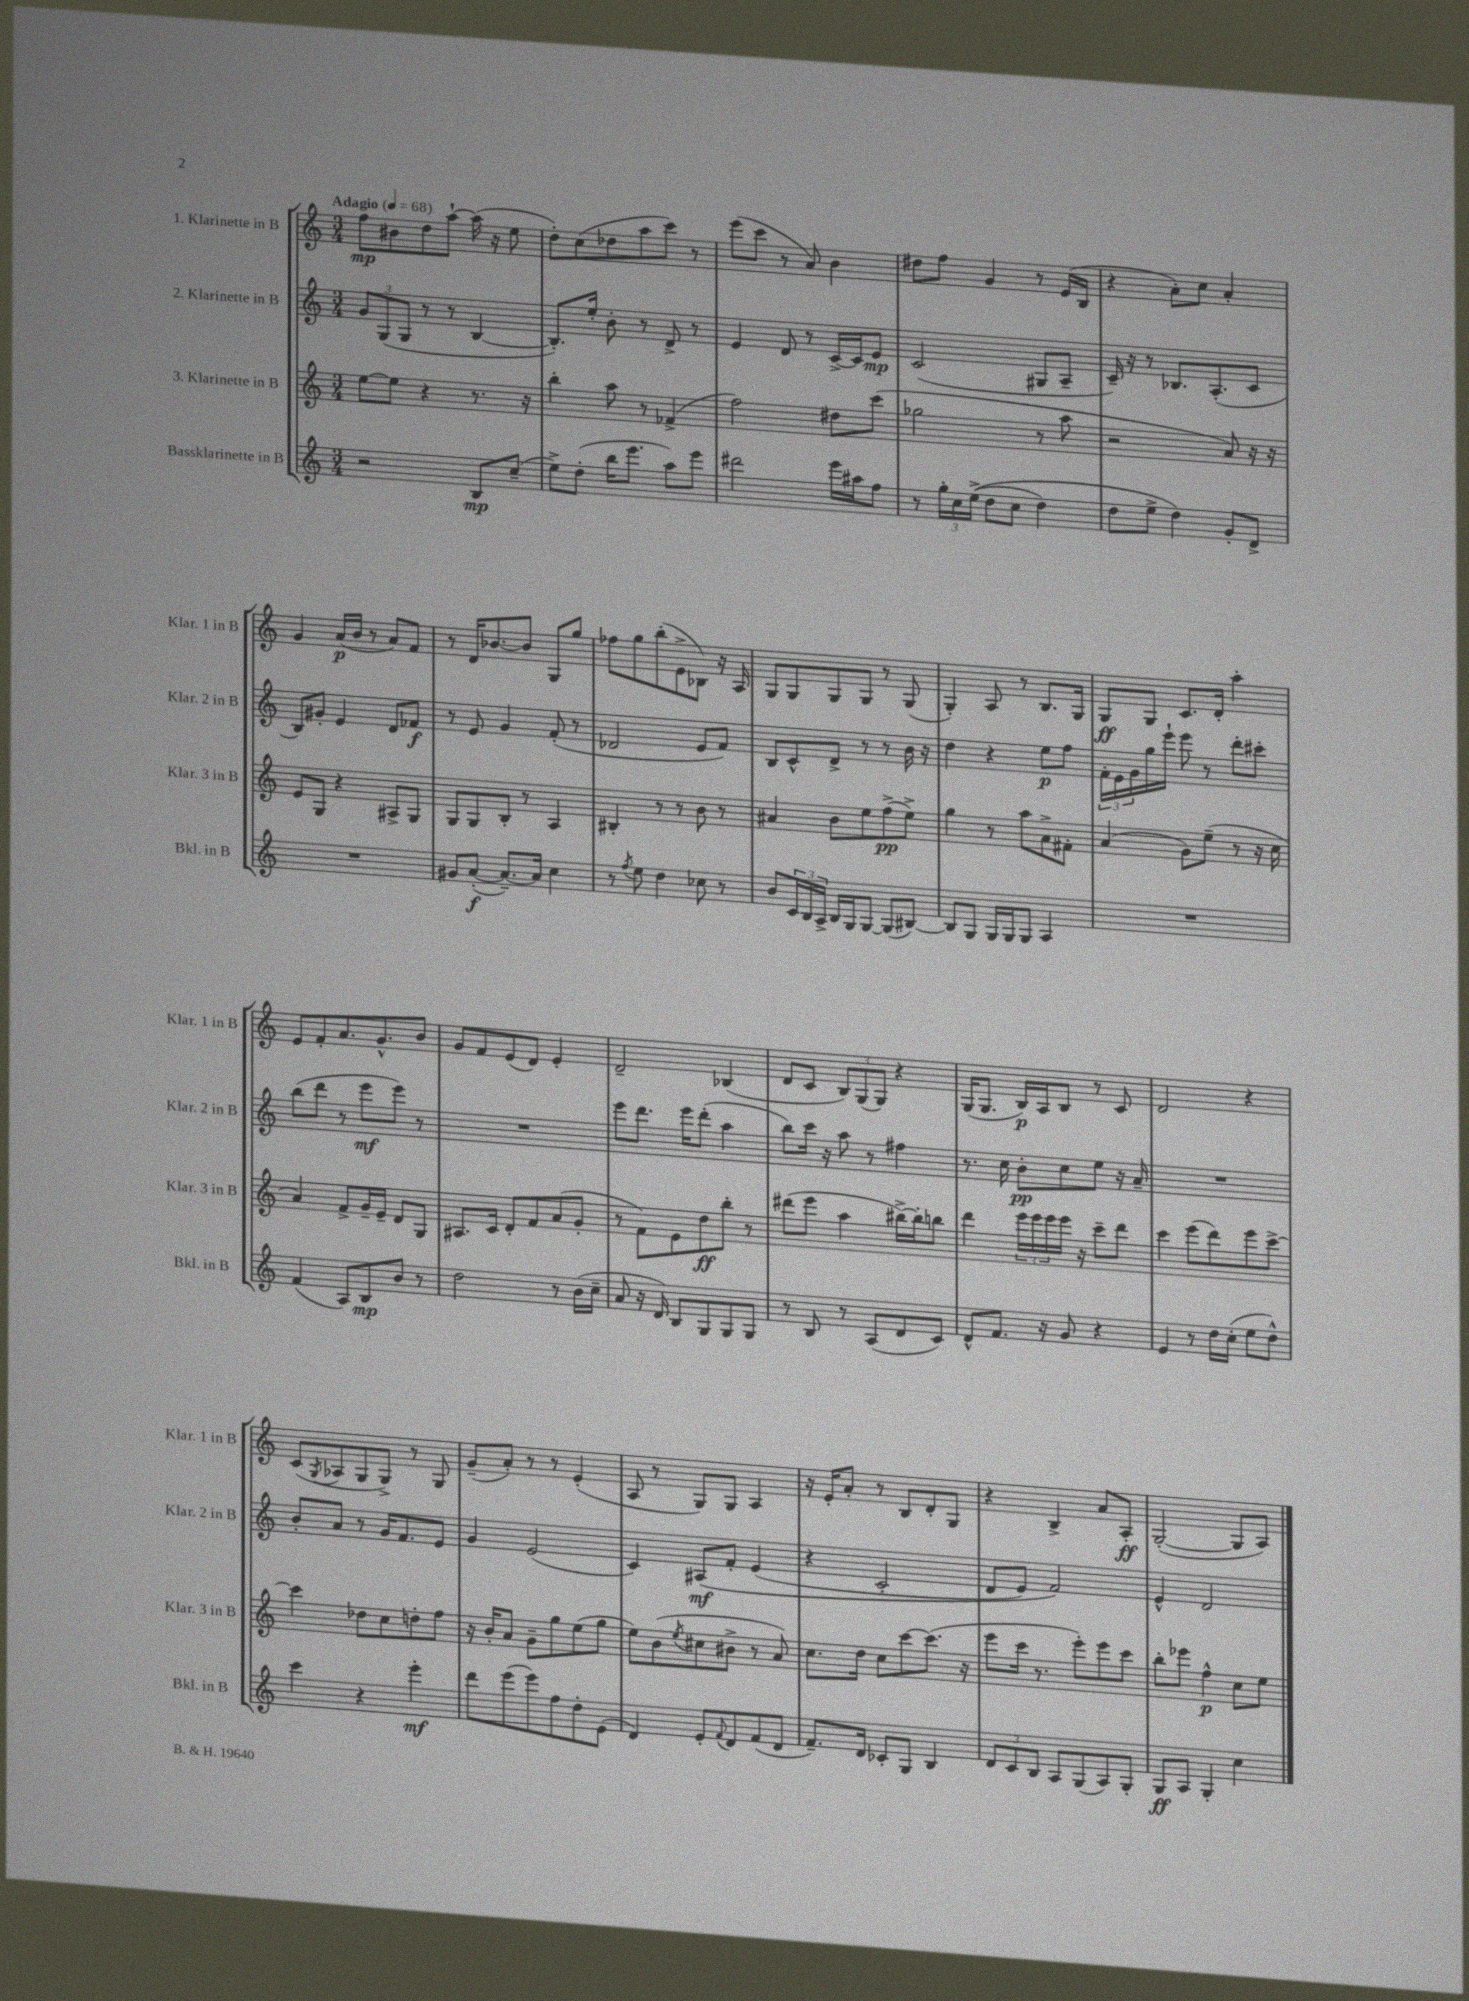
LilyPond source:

<<
\new StaffGroup <<
\new Staff = "s0" \with { instrumentName = "1. Klarinette in B" shortInstrumentName = "Klar. 1 in B" } {
    \clef treble \key c \major \numericTimeSignature \time 3/4 \tempo "Adagio" 4 = 68
    f''8\mp bis'8 d''8 a''8~-! a''16( r16 e''8 |
    d''8-.) c''8( des''8 a''8 c'''8) r8 |
    e'''8( c'''8 r8 a'8) b'4 |
    dis''8 f''8 g'4 r8 e'16( b16 |
    r4 a'8-.) c''8 a'4-. |
    g'4 a'16\p( b'16 r8 a'8) f'8 |
    r8 d'16 bes'8.~ bes'8 g8 g''8 |
    fes''8 g''8 b''8-.( e'8-> bes8) r16 a16 |
    g8 g8 g8 g8 r8 g8( |
    g4-.) a8 r8 b8. g16 |
    g8\ff g8 c'8. d'16-. a''4-. |
    e'8 f'8-. a'8. g'8.-^ b'8 |
    g'8 f'8 e'8( d'8) e'4-. |
    d'2-- bes4( |
    d'8 c'8 \tuplet 3/2 { b8) g8( g8) } r4 |
    g16( g8. b16\p) a16 b8 r8 c'8 |
    d'2 r4 |
    c'8( \acciaccatura { g8 } aes8 g8 g8->) r8 g8 |
    g'8--( a'8-.) r8 r8 e'4-.( |
    a8 r8 g8) g8 a4 |
    r16 e'16-. a'8-. r8 b8 d'8-. g8 |
    r4 b4-> a'8 a8-.\ff |
    g2~-.( g8 a8) \bar "|." |
}
\new Staff = "s1" \with { instrumentName = "2. Klarinette in B" shortInstrumentName = "Klar. 2 in B" } {
    \clef treble \key c \major \numericTimeSignature \time 3/4
    \tuplet 3/2 { g'8 g8( g8 } r8 r8 b4~ |
    b8.-.) e''16-. b'8-. r8 d'8-> r8 |
    e'4 d'8 r8 c'16~-> c'16 e'8\mp |
    c'2( gis8 a8-- |
    c'16--) r16 r8 bes8. a8.-.( c'8 |
    b8) gis'8-. e'4 d'8 fes'8\f |
    r8 e'8 g'4 f'8-.( r8 |
    des'2 e'8 f'8) |
    b8 c'8-^ d'8-> r8 r8 b'16 r16 |
    d''4 r4 e''8\p f''8 |
    \tuplet 3/2 { f'16-. e'16 g'16 } g''16 e'''16-! e'''8 r8 d'''8-. cis'''8-. |
    b''8( d'''8 r8 e'''8\mf e'''8) r8 |
    R2. |
    e'''8 d'''8. e'''16 d'''8-.( a''4 |
    b''8) c'''16 r16 a''8 r8 fis''4 |
    r8. c''16 b'8-.\pp c''8 e''8 r16 a'16-- |
    R2. |
    b'8-. a'8 r8 g'16 f'8. e'8 |
    g'4 e'2( |
    c'4) ais8\mf\( f'8-. e'4( |
    r4 c'2-. |
    d'8 e'8) f'2\) |
    e'4-^ d'2 \bar "|." |
}
\new Staff = "s2" \with { instrumentName = "3. Klarinette in B" shortInstrumentName = "Klar. 3 in B" } {
    \clef treble \key c \major \numericTimeSignature \time 3/4
    e''8~ e''8 r4 r8. r16 |
    b''4-. a''8 r8 fes'4->( |
    f''2) dis''8 c'''8( |
    ges''2 r8 a''8 |
    r2 a'8) r16 r16 |
    e'8 g8 r4 ais8-> g8 |
    g8 g8 b8-. r8 a4 |
    bis4-. r8 r8 b'8 r8 |
    ais'4 b'8 e''8 f''8->\pp( e''8->) |
    g''4 r8 a''8 a'8-> fis'8-. |
    a'4( g'8) e''8--( r8 r16 c''16 |
    a'4) f'8-> g'16-- e'16-- d'8 g8 |
    ais8. c'16 d'8-. f'8 a'8( g'8-. |
    r8 f'8) e'8 d''8\ff b''8-. r8 |
    dis'''8( e'''8 a''4 bis''16~->) bis''16-. b''8 |
    d'''4 \tuplet 3/2 { e'''16 e'''16 e'''16 } e'''16 r16 c'''8-- d'''8 |
    c'''4 e'''8( d'''8) e'''8 c'''8~-> |
    c'''4 des''8 c''8 d''8-. f''8 |
    r16 b'16-. a'8 g'8-- g''8 e''8( g''8 |
    e''8) b'8( \acciaccatura { e''8 } cis''8 bis'8-> r8 a'8) |
    c''8. d''16 c''8 c'''8~ c'''8.( r16 |
    e'''8 c'''16 r8. e'''8-.) e'''8 c'''8 |
    b''8-. ees'''8 f''4-^\p c''8 e''8 \bar "|." |
}
\new Staff = "s3" \with { instrumentName = "Bassklarinette in B" shortInstrumentName = "Bkl. in B" } {
    \clef treble \key c \major \numericTimeSignature \time 3/4
    r2 b8\mp c''8--( |
    e''8->) d''8-.( b''16 e'''8. a''8) e'''8 |
    dis'''2 e'''16 ais''16 f''8 |
    r8 \tuplet 3/2 { g''16-. c''16 e''16->(\( } d''8 c''8 d''4) |
    d''8 e''8-> d''4\) g'8-. d'8-> |
    R2. |
    gis'8 a'8~-.\f( a'8.~--) a'16 c''4 |
    r8 \acciaccatura { f''8 } e''8 d''4 ces''8 r8 |
    b'8 \tuplet 3/2 { c'16 b16 a16-> } b16 g16 g8~ g8( bis8~) |
    bis8 g8 g16 g16 g8 a4 |
    R2. |
    f'4( a8) b8\mp b'8 r8 |
    d''2 r8 b'16( c''16-- |
    a'8 r16 d'16) b8 g8 g8 g8 |
    r8 b8 r8 a8( d'8 c'8) |
    d'8-^ f'8. r16 g'8 r4 |
    e'4 r8 d''16 c''16-.( e''8 d''8-^) |
    c'''4 r4 e'''4-.\mf |
    d'''8 e'''8( e'''8) f''8 d''8-. e'8( |
    d'4) e'8-. \appoggiatura { f'8 } d'8 f'8( d'8 |
    f'8.--) d'16 ces'8-. g8 b4 |
    \tuplet 3/2 { d'8 c'8 b8 } a8 g8( a8) g8-. |
    g8\ff a8 g4-. c''4 \bar "|." |
}
>>
>>
\layout { \context { \Score \remove "Bar_number_engraver" } }
